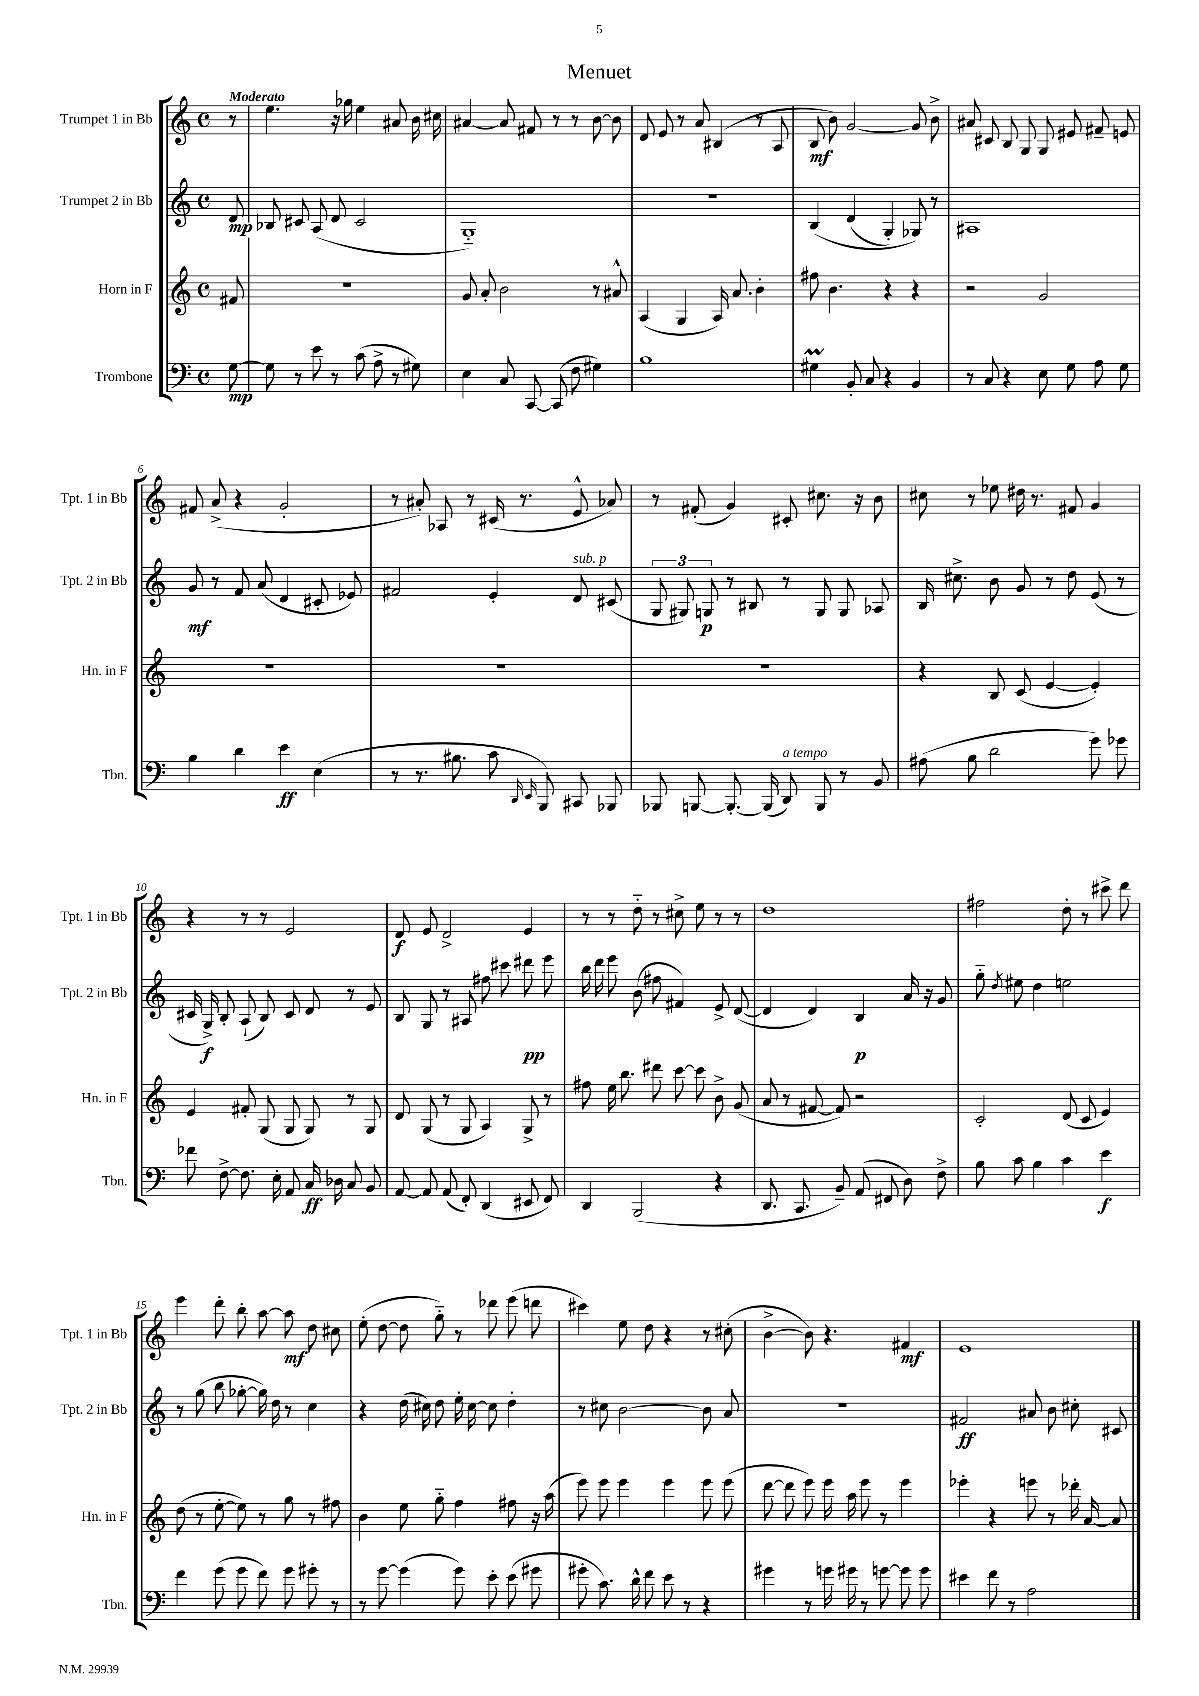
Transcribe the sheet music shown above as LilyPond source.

\header { title = "Menuet" }
<<
\new StaffGroup <<
\new Staff = "s0" \with { instrumentName = "Trumpet 1 in Bb" shortInstrumentName = "Tpt. 1 in Bb" } {
    \clef treble \key c \major \defaultTimeSignature \time 4/4 \partial 8 \tempo "Moderato"
    \autoBeamOff r8 |
    e''4. r16 ges''16 e''4 ais'8 b'16 cis''16 |
    ais'4~ ais'8 fis'8 r8 r8 b'8~ b'8 |
    d'8 e'8 r8 a'8 bis4( r8 a8 |
    b8\mf b'8) g'2~ g'8 b'8-> |
    ais'8 cis'8 b8 g8 g8 eis'8 fis'8-- e'8 |
    fis'8 a'8->( r4 g'2-. |
    r8 ais'8-.) aes8 r8 cis'16( r8. e'8-^ aes'8) |
    r8 fis'8-.( g'4) cis'8-. cis''8. r16 b'8 |
    cis''8 r8 ees''8 dis''16 r8. fis'8 g'4 |
    r4 r8 r8 e'2 |
    d'8\f e'8 d'2-> e'4 |
    r8 r8 d''8-_ r8 cis''8-> e''8 r8 r8 |
    d''1 |
    fis''2 d''8-. r8 cis'''8-> d'''8 |
    e'''4 d'''8-. b''8-. a''8~ a''8\mf d''8 cis''8 |
    e''8-.( d''8~ d''8 g''8-_) r8 des'''8 e'''8( d'''8 |
    cis'''4) e''8 d''8 r4 r8 cis''8-.( |
    b'4~-> b'8) r4. fis'4\mf |
    e'1 \bar "|." |
}
\new Staff = "s1" \with { instrumentName = "Trumpet 2 in Bb" shortInstrumentName = "Tpt. 2 in Bb" } {
    \clef treble \key c \major \defaultTimeSignature \time 4/4 \partial 8
    \autoBeamOff d'8\mp |
    bes8 cis'8 a8( d'8 cis'2 |
    g1-_) |
    R1 |
    b4\( d'4( g4-.) ges8\) r8 |
    ais1 |
    g'8\mf r8 f'8 a'8( d'4 cis'8-. ees'8) |
    fis'2 e'4-. d'8^\markup { \italic "sub. p" } cis'8( |
    \tuplet 3/2 { g8 gis8) g8\p } r8 bis8 r8 g8 g8 aes8 |
    b16 cis''8.-> b'8 g'8 r8 d''8 e'8( r8 |
    cis'16 g16->\f) b8-. a8-!( b8) cis'8 d'8 r8 e'8 |
    b8 g8 r8 ais8 fis''8 cis'''8 dis'''8\pp e'''8 |
    b''16 d'''16 e'''8 b'8( fis''8 fis'4) e'8-> d'8~( |
    d'4 d'4) b4\p a'16 r16 g'8 |
    g''8-_ \acciaccatura { d''8 } eis''8 d''4 e''2 |
    r8 g''8( b''8 ges''8~-. ges''16) d''16 r8 c''4 |
    r4 d''16( cis''16) d''8 e''16-. cis''16~ cis''8 d''4-. |
    r8 cis''8 b'2~ b'8 a'8 |
    R1 |
    fis'2\ff ais'8 b'8 cis''8-. cis'8 \bar "|." |
}
\new Staff = "s2" \with { instrumentName = "Horn in F" shortInstrumentName = "Hn. in F" } {
    \clef treble \key c \major \defaultTimeSignature \time 4/4 \partial 8
    \autoBeamOff fis'8 |
    R1 |
    g'8 a'8-. b'2 r8 ais'8-^ |
    a4( g4 a16) a'8. b'4-. |
    fis''8 b'4. r4 r4 |
    r2 g'2 |
    R1 |
    R1 |
    R1 |
    r4 b8 c'8( e'4~ e'4-.) |
    e'4 fis'8-. g8( g8 g8) r8 g8 |
    d'8 g8( r8 g8 a4) g8-> r8 |
    fis''8 e''16 b''8. dis'''8 c'''8~ c'''8 b'8-> g'8( |
    a'8 r8 fis'8~ fis'8) r2 |
    c'2-. d'8( c'8 e'4) |
    d''8( r8 e''8~-. e''8) r8 g''8 r8 fis''8 |
    b'4 e''8 g''8-_ f''4 fis''8 r16 a''16( |
    e'''8) e'''8 e'''4 e'''4 e'''8 e'''8( |
    d'''8~ d'''8 e'''8) e'''16 a''16 e'''8 r8 e'''4 |
    ees'''4-. r4 e'''8 r8 des'''16-. a'16~ a'8 \bar "|." |
}
\new Staff = "s3" \with { instrumentName = "Trombone" shortInstrumentName = "Tbn." } {
    \clef bass \key c \major \defaultTimeSignature \time 4/4 \partial 8
    \autoBeamOff g8~\mp |
    g8 r8 e'8 r8 c'8( a8-> r8 gis8) |
    e4 c8 c,8~ c,8( f8 gis4) |
    b1 |
    gis4\prall b,8-. c8 r4 b,4 |
    r8 c8 r4 e8 g8 a8 g8 |
    b4 d'4 e'4\ff e4( |
    r8 r8. bis8. c'8 \grace { d,16 e,16 } b,,8) cis,8 bes,,8 |
    bes,,8 b,,8~ b,,8.~-. b,,16( d,8^\markup { \italic "a tempo" }) b,,8 r8 b,8 |
    ais8( b8 d'2 g'8) ges'8 |
    fes'8 f8~-> f8. e16-. a,8 c16\ff des16 c8 b,8 |
    a,8~ a,8 a,8( f,8-.) d,4( eis,8 f,8) |
    d,4 b,,2( r4 |
    d,8. c,8. b,8--) a,8( fis,8 d8) f8-> |
    b8 c'8 b4 c'4 e'4\f |
    f'4 g'8( g'8 f'8) g'8 gis'8-. r8 |
    r8 g'8~ g'4( g'8) e'8-. e'8( gis'8 |
    gis'8-. c'8.) d'16-^ f'8 e'8 r8 r4 |
    gis'4 r8 g'16 gis'16 r8 g'8~ g'8 g'8 |
    eis'4 f'8 r8 a2 \bar "|." |
}
>>
>>
